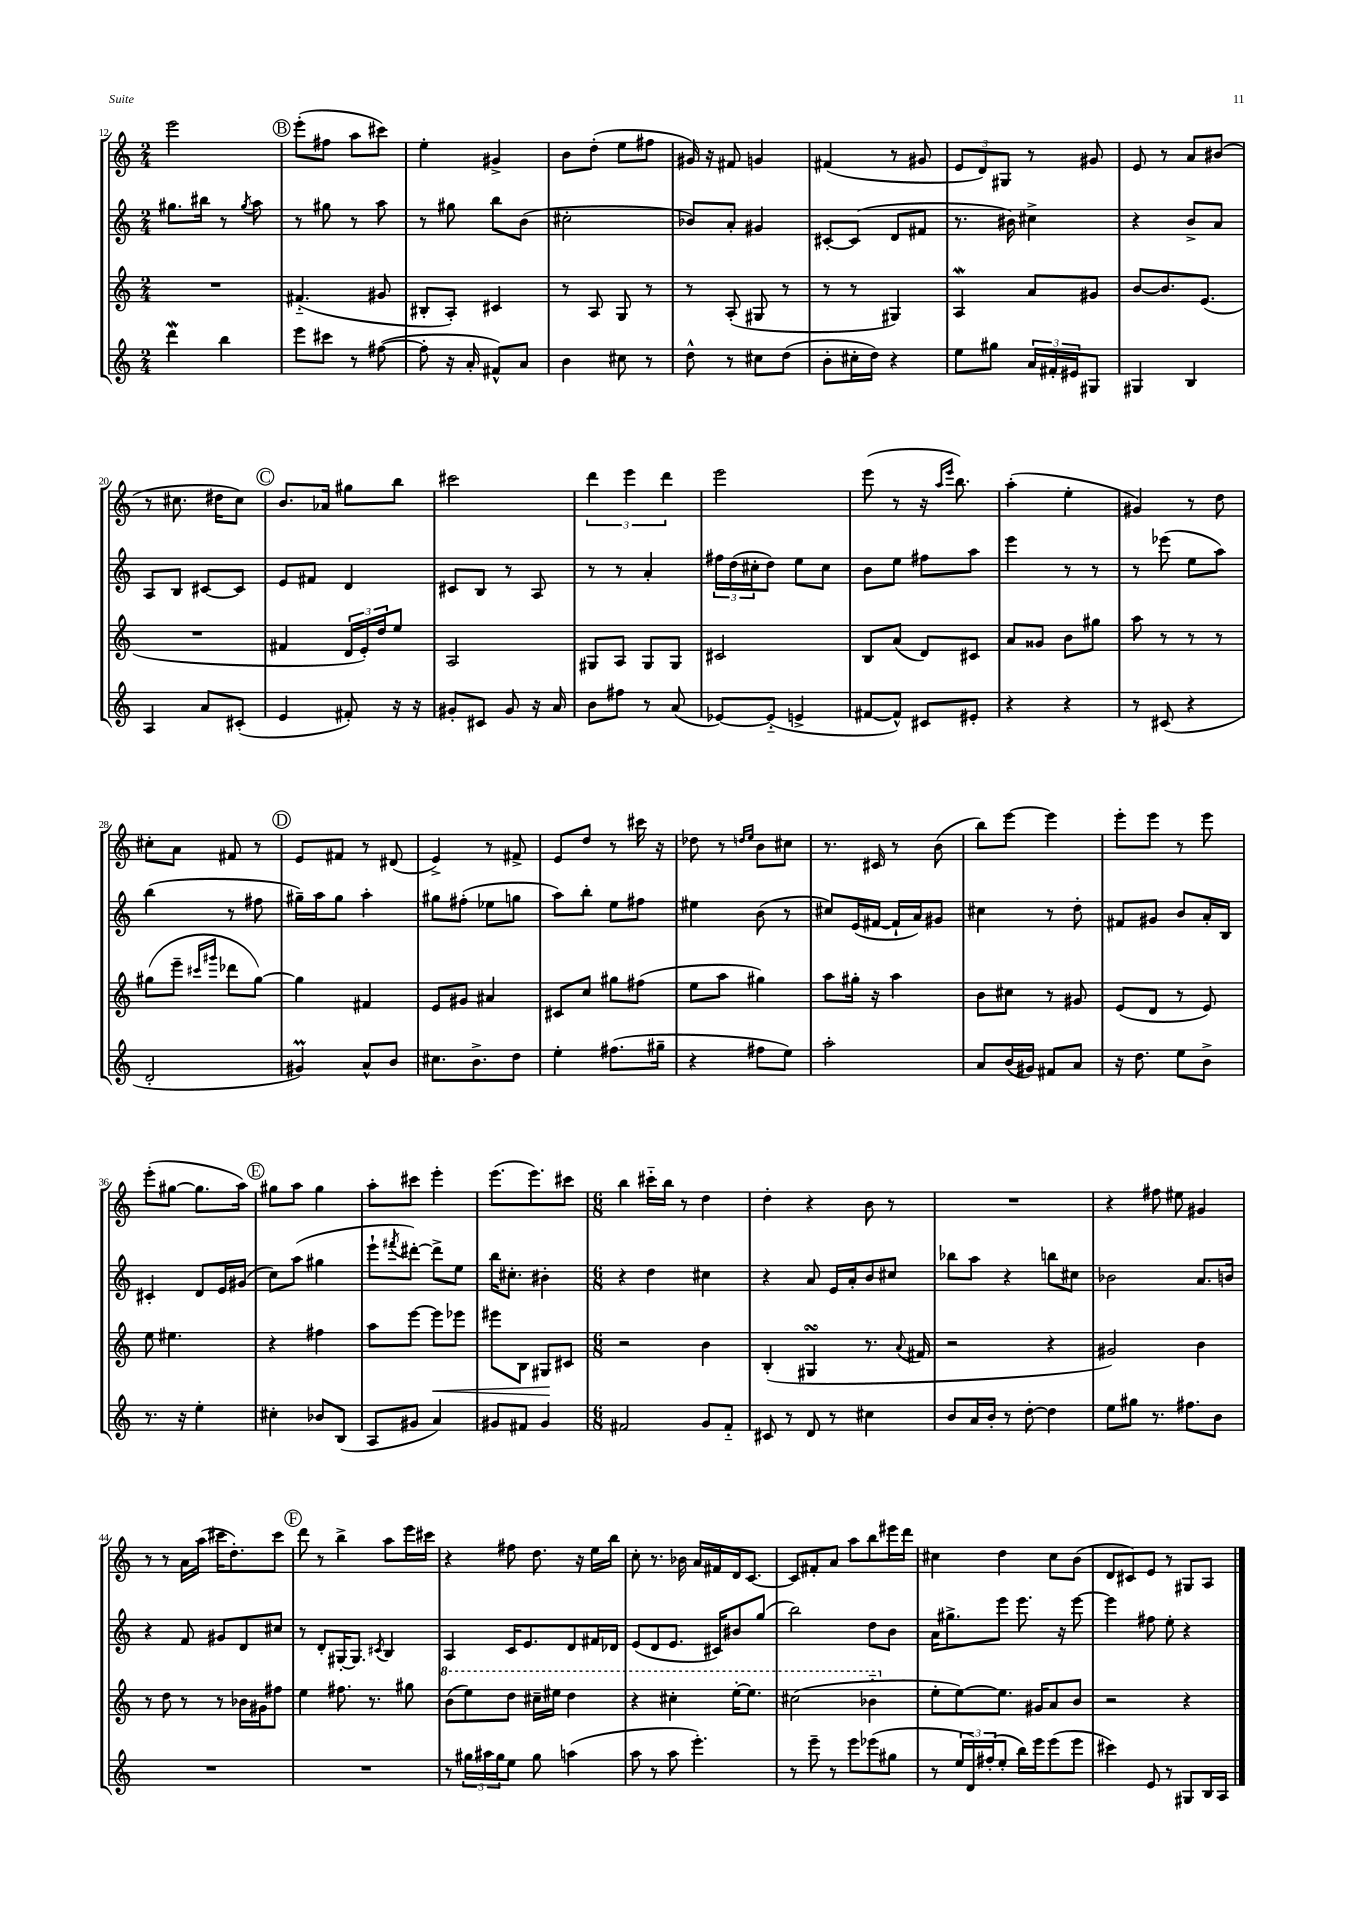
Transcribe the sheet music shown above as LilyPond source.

<<
\new StaffGroup <<
\new Staff = "s0" {
    \clef treble \key c \major \numericTimeSignature \time 2/4
    e'''2 |
    \mark \markup { \circle "B" } e'''8-.( fis''8 a''8 cis'''8) |
    e''4-. gis'4-> |
    b'8 d''8-.( e''8 fis''8 |
    gis'16) r16 fis'8 g'4 |
    fis'4( r8 gis'8 |
    \tuplet 3/2 { e'8 d'8) gis8 } r8 gis'8 |
    e'8 r8 a'8 bis'8( |
    r8 cis''8. dis''16 cis''8) |
    \mark \markup { \circle "C" } b'8. aes'16 gis''8 b''8 |
    cis'''2 |
    \tuplet 3/2 { d'''4 e'''4 d'''4 } |
    e'''2 |
    e'''8( r8 r16 \grace { a''16 e'''16 } b''8.) |
    a''4-.( e''4-. |
    gis'4) r8 d''8 |
    cis''8-. a'8 fis'8 r8 |
    \mark \markup { \circle "D" } e'8 fis'8 r8 dis'8( |
    e'4->) r8 fis'8-> |
    e'8 d''8 r8 cis'''16 r16 |
    des''8 r8 \grace { d''16 e''16 } b'8 cis''8 |
    r8. cis'16 r8 b'8( |
    b''8) e'''8~ e'''4 |
    e'''8-. e'''8 r8 e'''8 |
    e'''8-.( gis''8~ gis''8. a''16) |
    \mark \markup { \circle "E" } gis''8 a''8 gis''4 |
    a''8-. cis'''8 e'''4-. |
    e'''8.( e'''8.) cis'''8 |
    \numericTimeSignature \time 6/8 b''4 cis'''16-_ b''16 r8 d''4 |
    d''4-. r4 b'8 r8 |
    R2. |
    r4 fis''8 eis''8 gis'4 |
    r8 r8 a'16 a''16( cis'''16 d''8.-.) cis'''8 |
    \mark \markup { \circle "F" } d'''8 r8 b''4-> a''8 e'''16 cis'''16 |
    r4 fis''8 d''8. r16 e''16 b''16 |
    c''8-. r8. bes'16 a'16 fis'16 d'16 c'8.~ |
    c'8 fis'8-. a'8 a''8 b''8 eis'''16 d'''16 |
    cis''4 d''4 cis''8 b'8( |
    d'8 cis'8) e'8 r8 gis8 a8 \bar "|." |
}
\new Staff = "s1" {
    \clef treble \key c \major \numericTimeSignature \time 2/4
    gis''8. bis''16 r8 \acciaccatura { gis''8 } a''8 |
    \mark \markup { \circle "B" } r8 gis''8 r8 a''8 |
    r8 gis''8 b''8 b'8( |
    cis''2-. |
    bes'8) a'8-. gis'4 |
    cis'8~-. cis'8( d'8 fis'8 |
    r8. bis'16) cis''4-> |
    r4 b'8-> a'8 |
    a8 b8 cis'8~ cis'8 |
    \mark \markup { \circle "C" } e'8 fis'8 d'4 |
    cis'8 b8 r8 a8 |
    r8 r8 a'4-. |
    \tuplet 3/2 { fis''16 d''16( cis''16-. } d''8) e''8 cis''8 |
    b'8 e''8 fis''8 a''8 |
    e'''4 r8 r8 |
    r8 ees'''8( e''8 a''8) |
    b''4( r8 fis''8 |
    \mark \markup { \circle "D" } gis''16--) a''16 gis''8 a''4-. |
    gis''8 fis''8-.( ees''8 g''8 |
    a''8) b''8-. e''8 fis''8 |
    eis''4 b'8( r8 |
    cis''8) e'16( fis'16~ fis'16-! a'16) gis'8 |
    cis''4 r8 d''8-. |
    fis'8 gis'8 b'8 a'16-. b16 |
    cis'4-. d'8 e'16 gis'16( |
    \mark \markup { \circle "E" } c''8) a''8( gis''4 |
    e'''8-! \acciaccatura { fis'''8 } dis'''8~-.) dis'''8-> e''8 |
    b''16 cis''8.-. bis'4-. |
    \numericTimeSignature \time 6/8 r4 d''4 cis''4 |
    r4 a'8 e'16 a'16-. b'8 cis''8 |
    bes''8 a''8 r4 b''8 cis''8 |
    bes'2 a'8. b'16 |
    r4 f'8 gis'8 d'8 cis''8 |
    \mark \markup { \circle "F" } r8 d'8-. gis16~-. gis8. \acciaccatura { cis'8 } b4 |
    a4 c'16 e'8. d'8 fis'16 des'16 |
    e'8( d'8 e'8. cis'16) bis'8 g''8( |
    b''2) d''8 b'8 |
    a'16 gis''8.-> e'''8 e'''8. r16 e'''8~ |
    e'''4 fis''8 e''8-. r4 \bar "|." |
}
\new Staff = "s2" {
    \clef treble \key c \major \numericTimeSignature \time 2/4
    R2 |
    \mark \markup { \circle "B" } fis'4.-_( gis'8 |
    bis8-. a8-.) cis'4 |
    r8 a8 g8 r8 |
    r8 a8-.( gis8 r8 |
    r8 r8 gis4) |
    a4\mordent a'8 gis'8 |
    b'8~ b'8. e'8.( |
    R2 |
    \mark \markup { \circle "C" } fis'4 \tuplet 3/2 { d'16 e'16-.) d''16 } e''8 |
    a2 |
    gis8 a8 gis8 gis8 |
    cis'2 |
    b8 a'8( d'8) cis'8 |
    a'8 gisis'8 b'8 gis''8 |
    a''8 r8 r8 r8 |
    gis''8( e'''8-- \grace { cis'''16 gis'''16 } des'''8 gis''8~) |
    \mark \markup { \circle "D" } gis''4 fis'4 |
    e'8 gis'8 ais'4 |
    cis'8 c''8 gis''8 fis''8( |
    e''8 a''8 gis''4) |
    a''8 gis''16-. r16 a''4 |
    b'8 cis''8 r8 gis'8 |
    e'8( d'8 r8 e'8) |
    e''8 eis''4. |
    \mark \markup { \circle "E" } r4 fis''4 |
    a''8 e'''8~ e'''8\< ees'''8 |
    eis'''8 b8 gis8\! cis'8 |
    \numericTimeSignature \time 6/8 r2 b'4 |
    b4-.( gis4\turn r8. \appoggiatura { a'8 } fis'16 |
    r2 r4 |
    gis'2) b'4 |
    r8 d''8 r8 r8 bes'16 gis'16 fis''8 |
    \mark \markup { \circle "F" } e''4 fis''8. r8. gis''8 |
    \ottava #1 b''8( e'''8) d'''8 cis'''16-- eis'''16 d'''4 |
    r4 cis'''4-. e'''16~-. e'''8. |
    cis'''2( bes''4-_ \ottava #0 |
    e''8-. e''8~) e''8. gis'16 a'8 b'8 |
    r2 r4 \bar "|." |
}
\new Staff = "s3" {
    \clef treble \key c \major \numericTimeSignature \time 2/4
    d'''4\mordent b''4 |
    \mark \markup { \circle "B" } e'''8 cis'''8 r8 fis''8~( |
    fis''8-. r16 a'16-. fis'8-^) a'8 |
    b'4 cis''8 r8 |
    d''8-^ r8 cis''8 d''8( |
    b'8-. cis''16-. d''16) r4 |
    e''8 gis''8 \tuplet 3/2 { a'16 fis'16-. eis'16 } gis8 |
    gis4 b4 |
    a4 a'8 cis'8-.( |
    \mark \markup { \circle "C" } e'4 fis'8-.) r16 r16 |
    gis'8-. cis'8 gis'8 r16 a'16 |
    b'8 fis''8 r8 a'8( |
    ees'8~) ees'8-_( e'4-> |
    fis'8~ fis'8-^) cis'8 eis'8-. |
    r4 r4 |
    r8 cis'8( r4 |
    d'2-. |
    \mark \markup { \circle "D" } gis'4\prall) a'8-^ b'8 |
    cis''8. b'8.-> d''8 |
    e''4-. fis''8.( gis''16-- |
    r4 fis''8 e''8) |
    a''2-. |
    a'8 b'16( gis'16) fis'8 a'8 |
    r16 d''8. e''8 b'8-> |
    r8. r16 e''4-. |
    \mark \markup { \circle "E" } cis''4-. bes'8 b8( |
    a8 gis'8 a'4) |
    gis'8 fis'8 gis'4 |
    \numericTimeSignature \time 6/8 fis'2 g'8 fis'8-_ |
    cis'8 r8 d'8 r8 cis''4 |
    b'8 a'16 b'16-. r8 d''8~-. d''4 |
    e''8 gis''8 r8. fis''8. b'8 |
    R2. |
    \mark \markup { \circle "F" } R2. |
    r8 \tuplet 3/2 { gis''16 ais''16 gis''16 } e''8 gis''8 a''4( |
    a''8 r8 a''8 e'''4.-.) |
    r8 e'''8-- r8 e'''8 ees'''8( gis''8 |
    r8 \tuplet 3/2 { e''16 d'16) fis''16-.( } e''8-. b''16) e'''16 e'''8( e'''8 |
    cis'''4) e'8 r8 gis8 b16 a16 \bar "|." |
}
>>
>>
\layout { \context { \Score currentBarNumber = #12 } }
